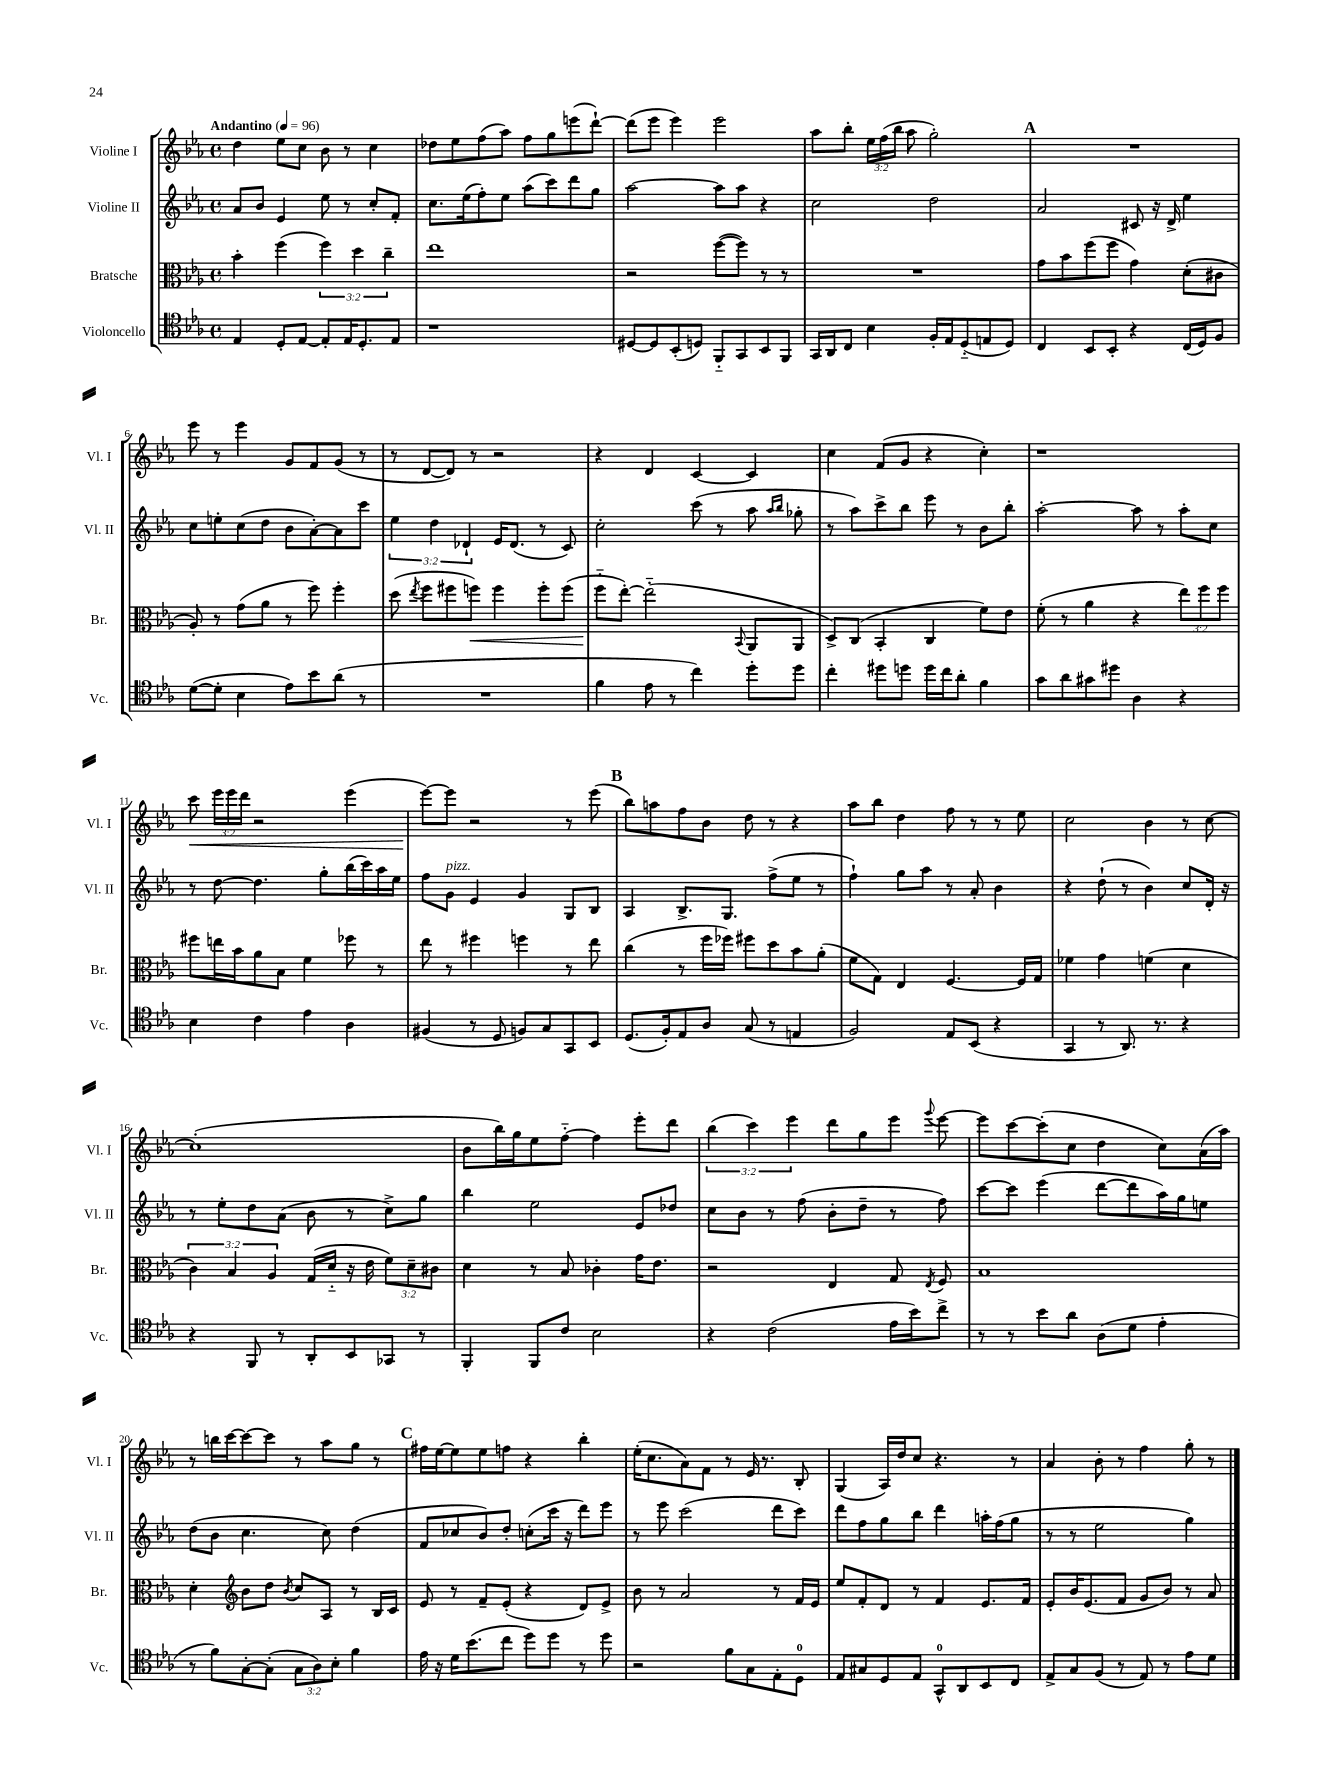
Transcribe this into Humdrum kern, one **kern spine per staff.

**kern	**kern	**dynam	**kern	**kern	**dynam
*part4	*part3	*part3	*part2	*part1	*part1
*staff4	*staff3	*staff3	*staff2	*staff1	*staff1
*I"Violoncello	*I"Bratsche	*	*I"Violine II	*I"Violine I	*
*I'Vc.	*I'Br.	*	*I'Vl. II	*I'Vl. I	*
*clefC4	*clefC3	*	*clefG2	*clefG2	*
*k[b-e-a-]	*k[b-e-a-]	*	*k[b-e-a-]	*k[b-e-a-]	*
*M4/4	*M4/4	*	*M4/4	*M4/4	*
*met(c)	*met(c)	*	*met(c)	*met(c)	*
*MM96	*MM96	*	*MM96	*MM96	*
=1	=1	=1	=1	=1	=1
!	!	!	!	!LO:TX:a:B:t=Andantino	!
4E-/	4b-'\	.	8a-/L	4dd\	.
.	.	.	8b-/J	.	.
8D'/L	(4ff\	.	4e-/	8ee-\L	.
[8E-/J	.	.	.	8cc\J	.
8E-'/L]	6ff\)	.	8ee-\	8b-\	.
16E-/K	.	.	8r	8r	.
.	6dd\	.	.	.	.
8.D'/	.	.	.	.	.
.	.	.	8cc'/L	4cc\	.
.	6cc~\	.	.	.	.
8E-/J	.	.	8f'/J	.	.
=2	=2	=2	=2	=2	=2
1r	1ee-	.	8.cc\L	8dd-X\L	.
.	.	.	.	8ee-\	.
.	.	.	(16ee-\k	.	.
.	.	.	8ff'\)	(8ff\	.
.	.	.	8ee-\J	8aa-\J)	.
.	.	.	(8aa-\L	8ff\L	.
.	.	.	8ccc\)	8gg\	.
.	.	.	8ddd\	(8eeen\	.
.	.	.	8gg\J	[8ddd`\J)	.
=3	=3	=3	=3	=3	=3
[8D#X/L	2r	.	[2aa-\	(8ddd\L]	.
8D#/]	.	.	.	8eee-\J	.
(8BB-'/	.	.	.	4eee-\)	.
8Dn/J)	.	.	.	.	.
8FF/L	([8ff\L	.	8aa-\L]	2eee-\	.
8GG/	8ff\J])	.	8aa-\J	.	.
8BB-/	8r	.	4r	.	.
8FF/J	8r	.	.	.	.
=4	=4	=4	=4	=4	=4
16GG/LL	1r	.	2cc\	8aa-\L	.
16AA-/J	.	.	.	.	.
8C/J	.	.	.	8bb-'\J	.
4B-\	.	.	.	24ee-\LL	.
.	.	.	.	(24ff\	.
.	.	.	.	24bb-\JJ	.
.	.	.	.	8aa-\	.
16F'/LL	.	.	2dd\	2gg'\)	.
16E-/J	.	.	.	.	.
(8D/	.	.	.	.	.
8En/	.	.	.	.	.
8D/J)	.	.	.	.	.
!!LO:REH:place=s1:t=A
=5	=5	=5	=5	=5	=5
4C/	8g\L	.	2a-/	1r	.
.	8b-\	.	.	.	.
8BB-/L	(8ff\	.	.	.	.
8BB-'/J	8ff\J	.	.	.	.
4r	4g\)	.	8c#X/	.	.
.	.	.	16r	.	.
.	.	.	16d^/	.	.
(16C/LL	(8d'\L	.	4ee-\	.	.
16D/J)	.	.	.	.	.
8F/J	8c#X\J	.	.	.	.
!!LO:LB:g=z
=6	=6	=6	=6	=6	=6
([8d\L	8A-'/)	.	8cc\L	8eee-\	.
8d'\J]	8r	.	8een'\	8r	.
4B-\	(8g\L	.	(8cc\	4eee-\	.
.	8a-\J	.	8dd\J	.	.
8e-\L)	8r	.	8b-\L	8g/L	.
8b-\	8ff\)	.	[8a-'\)	8f/	.
(8a-\J	4ff'\	.	8a-\]	(8g/J	.
8r	.	.	8ccc\J	8r	.
=7	=7	=7	=7	=7	=7
1r	(8dd\	.	6ee-\	8r	.
.	8qee-/	.	.	.	.
.	8ff\L	.	.	[8d/L	.
.	.	.	6dd\	.	.
.	8ff#X\	.	.	8d/J])	.
.	.	.	6d-X`/	.	.
!	!	!LO:HP:b	!	!	!
.	8ffn\J)	<	.	8r	.
.	4ff\	.	16e-/KL	2r	.
.	.	.	(8.d-/J	.	.
.	8ff'\L	.	8r	.	.
.	(8ff\J	.	8c/)	.	.
=8	=8	=8	=8	=8	=8
4f\	8ff\L	.	2cc'\	4r	.
.	[8ee-'\J)	[	.	.	.
8e-\	(2ee-\]	.	.	4d/	.
8r	.	.	.	.	.
4cc\)	.	.	(8ccc\	[4c/	.
.	.	.	8r	.	.
.	8qqBB-/	.	.	.	.
8dd'\L	8AA-/L	.	8aa-\	4c/]	.
.	.	.	16qqaa-/LL	.	.
.	.	.	16qqbb-/JJ	.	.
8dd\J	8AA-/J	.	8gg-X'\	.	.
=9	=9	=9	=9	=9	=9
4cc'\	8D^/L)	.	8r	4cc\	.
.	(8C/J	.	8aa-\L)	.	.
8dd#X\L	4BB-'/	.	8ccc^\	(8f/L	.
8ddn\J	.	.	8bb-\J	8g/J	.
16dd\LL	4C/	.	8eee-\	4r	.
16cc\J	.	.	.	.	.
8a-'\J	.	.	8r	.	.
4f\	8f\L)	.	8b-\L	4cc'\)	.
.	8e-\J	.	8bb-'\J	.	.
=10	=10	=10	=10	=10	=10
8g\L	(8f'\	.	[2aa-'\	1r	.
8a-\	8r	.	.	.	.
8g#X\	4a-\	.	.	.	.
8dd#X\J	.	.	.	.	.
4A-\	4r	.	8aa-\]	.	.
.	.	.	8r	.	.
4r	12ee-\L)	.	8aa-'\L	.	.
.	12ff\	.	.	.	.
.	.	.	8cc\J	.	.
.	12ff\J	.	.	.	.
!!LO:LB:g=z
=11	=11	=11	=11	=11	=11
!	!	!	!	!	!LO:HP:b
4B-\	8ff#X\L	.	8r	8ccc\	<
.	16een\L	.	[8dd\	24eee-\LL	.
.	.	.	.	24eee-\	.
.	16b-\J	.	.	.	.
.	.	.	.	24ddd\JJ	.
4c\	8a-\	.	4.dd\]	2r	.
.	8B-\J	.	.	.	.
4e-\	4f\	.	.	.	.
.	.	.	8gg'\L	.	.
4A-\	8ff-X\	.	(16bb-\L	(4eee-\	.
.	.	.	16ccc\)	.	.
.	8r	.	16aa-\	.	.
.	.	.	16ee-\JJ	.	.
=12	=12	=12	=12	=12	=12
(4F#X/	8ee-\	.	8ff\L	[8eee-\L)	.
!	!	!	!LO:TX:a:i:t=pizz.	!	!
.	8r	.	8g\J	8eee-\J]	[
8r	4ff#X\	.	4e-/	2r	.
8D/	.	.	.	.	.
8Fn/L)	4ffn\	.	4g/	.	.
8G/	.	.	.	.	.
8GG/	8r	.	8G/L	8r	.
8BB-/J	8ee-\	.	8B-/J	(8eee-\	.
!!LO:REH:place=s1:t=B
=13	=13	=13	=13	=13	=13
(8.D/L	(4cc\	.	4A-/	8bb-\L)	.
.	.	.	.	8aan\	.
16F'/k)	.	.	.	.	.
8E-/	8r	.	8.B-^/L	8ff\	.
8A-/J	16ff\LL	.	.	8b-\J	.
.	16ff-X\JJ)	.	8.G/J	.	.
(8G/	8ff#X\L	.	.	8dd\	.
8r	8dd\	.	(8ff^\L	8r	.
4En/	8b-\	.	8ee-\J	4r	.
.	(8a-'\J	.	8r	.	.
=14	=14	=14	=14	=14	=14
2F/)	8f\L	.	4ff`\)	8aa-\L	.
.	8G\J)	.	.	8bb-\J	.
.	4E-/	.	8gg\L	4dd\	.
.	.	.	8aa-\J	.	.
8E-/L	[4.F/	.	8r	8ff\	.
(8BB-/J	.	.	8a-'/	8r	.
4r	.	.	4b-\	8r	.
.	16F/LL]	.	.	8ee-\	.
.	16G/JJ	.	.	.	.
=15	=15	=15	=15	=15	=15
4GG/	4f-X\	.	4r	2cc\	.
8r	4g\	.	(8dd`\	.	.
8.AA-/)	.	.	8r	.	.
.	(4fn\	.	4b-\)	4b-\	.
8.r	.	.	.	.	.
4r	4d\	.	8cc/L	8r	.
.	.	.	16d'/Jk	[8cc\	.
.	.	.	16r	.	.
!!LO:LB:g=z
=16	=16	=16	=16	=16	=16
4r	6c\)	.	8r	(1cc']	.
.	.	.	8ee-'\L	.	.
.	6B-/	.	.	.	.
8FF/	.	.	8dd\	.	.
.	6A-/	.	.	.	.
8r	.	.	(8a-\J	.	.
8AA-'/L	(16G/LL	.	8b-\	.	.
.	16d/JJ	.	.	.	.
8BB-/	16r	.	8r	.	.
.	16e-\	.	.	.	.
8GG-X/J	12f\L)	.	8cc^\L)	.	.
.	12d~\	.	.	.	.
8r	.	.	8gg\J	.	.
.	12c#X\J	.	.	.	.
=17	=17	=17	=17	=17	=17
4FF'/	4d\	.	4bb-\	8b-\L	.
.	.	.	.	16bb-\L)	.
.	.	.	.	16gg\J	.
8FF/L	8r	.	2ee-\	8ee-\	.
8c/J	8B-/	.	.	[8ff\J	.
2B-\	4c-X'\	.	.	4ff\]	.
.	16g\KL	.	8e-/L	8eee-'\L	.
.	8.e-\J	.	.	.	.
.	.	.	8dd-X/J	8ddd\J	.
=18	=18	=18	=18	=18	=18
4r	2r	.	8cc\L	(6bb-\	.
.	.	.	8b-\J	.	.
.	.	.	.	6ccc\)	.
(2c\	.	.	8r	.	.
.	.	.	.	6eee-\	.
.	.	.	(8ff\	.	.
.	4E-/	.	8b-'\L	8ddd\L	.
.	.	.	8dd~\J	8gg\	.
16e-\LL	8G/	.	8r	8eee-\J	.
16b-\J)	.	.	.	.	.
.	8qE-/	.	.	8qqggg/	.
8cc^\J	8F/	.	8ff\)	[8eee-\	.
=19	=19	=19	=19	=19	=19
8r	1B-	.	[8ccc\L	8eee-\L]	.
8r	.	.	8ccc\J]	[8ccc\	.
8b-\L	.	.	(4eee-\	(8ccc'\]	.
8a-\J	.	.	.	8cc\J	.
(8A-\L	.	.	[8ddd\L	4dd\	.
8d\J	.	.	8ddd\]	.	.
4e-'\	.	.	16aa-\L)	8cc\L)	.
.	.	.	16gg\J	.	.
.	.	.	8een\J	(16a-\L	.
.	.	.	.	16aa-\JJ)	.
!!LO:LB:g=z
=20	=20	=20	=20	=20	=20
8r	4d'\	.	(8dd\L	8r	.
8f\L)	.	.	8b-\J	16bbn\LL	.
.	.	.	.	[16ccc\J	.
*	*clefG2	*	*	*	*
[8G'\	8b-\L	.	4.cc\	8ccc\_	.
(8G'\J]	8dd\J	.	.	8ccc\J]	.
.	8qb-/	.	.	.	.
12G\L	8cc/L	.	.	8r	.
12A-\)	.	.	.	.	.
.	8A-/J	.	8cc\)	8aa-\L	.
12B-'\J	.	.	.	.	.
4f\	8r	.	(4dd\	8gg\J	.
.	16B-/LL	.	.	8r	.
.	16c/JJ	.	.	.	.
!!LO:REH:place=s1:t=C
=21	=21	=21	=21	=21	=21
16e-\	8e-/	.	8f/L	16ff#X\LL	.
16r	.	.	.	[16ee-\J	.
16d\KL	8r	.	8cc-X/	8ee-\]	.
(8.b-\	.	.	.	.	.
.	8f~/L	.	8b-/)	8ee-\	.
8cc\J	(8e-'/J	.	8dd'/J	8ffn\J	.
8dd\L)	4r	.	(8ccn'\L	4r	.
8dd\J	.	.	16ccc\Jk	.	.
.	.	.	16r	.	.
8r	8d/L)	.	8ddd\L)	4bb-'\	.
8dd\	8e-^/J	.	8eee-\J	.	.
=22	=22	=22	=22	=22	=22
2r	8b-\	.	8r	(16ee-'\KL	.
.	.	.	.	8.cc\	.
.	8r	.	8eee-\	.	.
.	2a-/	.	(2ccc\	8a-\)	.
.	.	.	.	8f\J	.
8f\L	.	.	.	8r	.
8G\	.	.	.	16e-/	.
.	.	.	.	8.r	.
8E-'\	8r	.	8ddd\L	.	.
8D\J	16f/LL	.	8ccc\J)	8B-'/	.
.	16e-/JJ	.	.	.	.
=23	=23	=23	=23	=23	=23
8E-/L	8ee-/L	.	8ddd\L	(4G/	.
8G#X/	8f'/	.	8ff\	.	.
8D/	8d/J	.	8gg\	16A-/LL)	.
.	.	.	.	16dd/J	.
8E-/J	8r	.	8bb-\J	8cc/J	.
8GG^^/L	4f/	.	4ddd\	4.r	.
8AA-/	.	.	.	.	.
8BB-/	8.e-/L	.	16aan'\LL	.	.
.	.	.	(16ff\J	.	.
8C/J	.	.	8gg\J	8r	.
.	16f/Jk	.	.	.	.
=24	=24	=24	=24	=24	=24
8E-^/L	8e-'/L	.	8r	4a-/	.
8G/	16b-/K	.	8r	.	.
.	(8.e-/	.	.	.	.
(8F/J	.	.	2ee-\	8b-'\	.
8r	8f/J	.	.	8r	.
8E-/)	8g/L	.	.	4ff\	.
8r	8b-/J)	.	.	.	.
8e-\L	8r	.	4gg\)	8gg'\	.
8d\J	8a-/	.	.	8r	.
==	==	==	==	==	==
*-	*-	*-	*-	*-	*-
